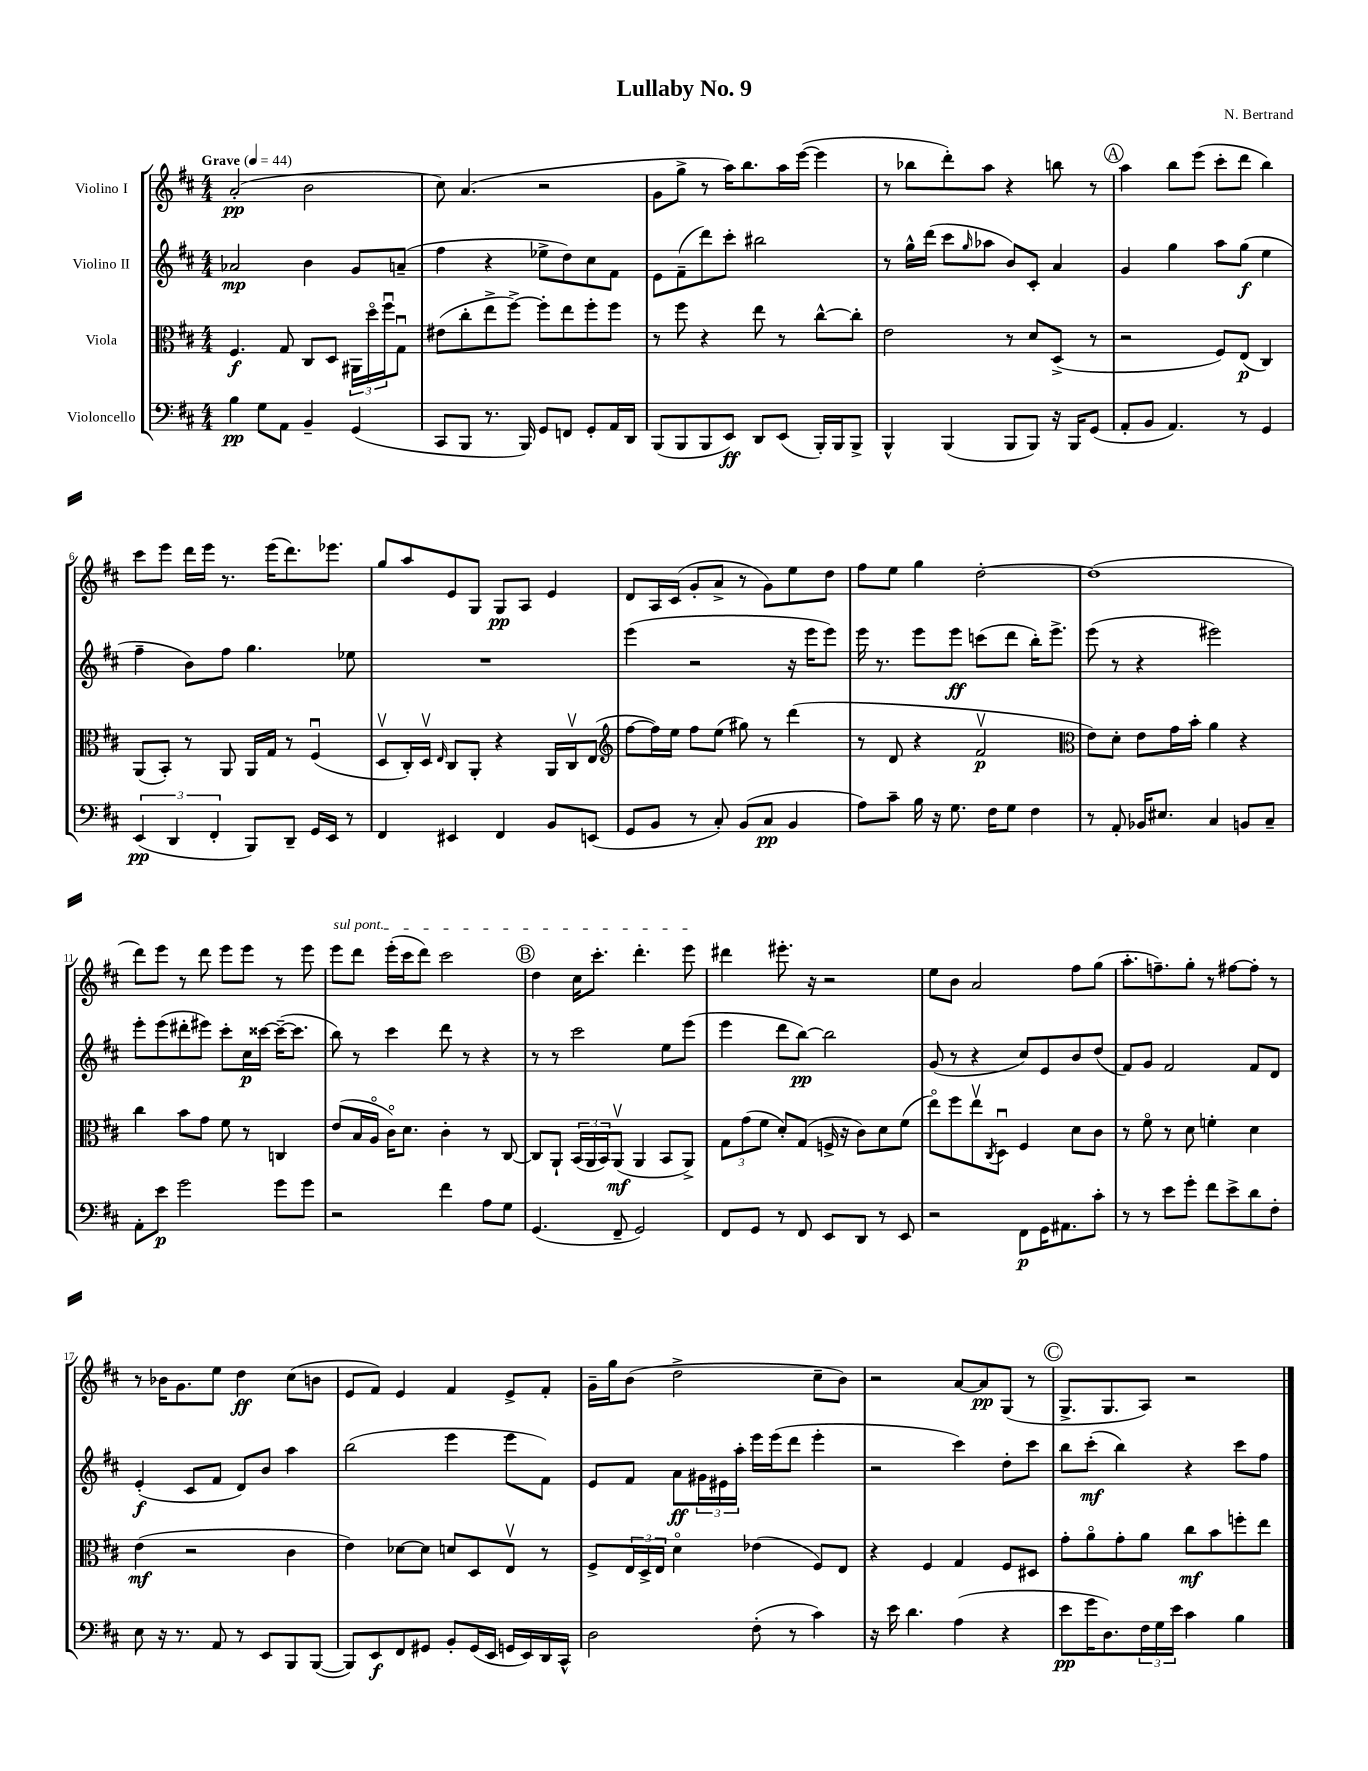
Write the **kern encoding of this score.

**kern	**dynam	**kern	**dynam	**kern	**dynam	**kern	**dynam
*part4	*part4	*part3	*part3	*part2	*part2	*part1	*part1
*staff4	*staff4	*staff3	*staff3	*staff2	*staff2	*staff1	*staff1
*I"Violoncello	*	*I"Viola	*	*I"Violino II	*	*I"Violino I	*
*clefF4	*	*clefC3	*	*clefG2	*	*clefG2	*
*k[f#c#]	*	*k[f#c#]	*	*k[f#c#]	*	*k[f#c#]	*
*M4/4	*	*M4/4	*	*M4/4	*	*M4/4	*
*MM44	*	*MM44	*	*MM44	*	*MM44	*
=1	=1	=1	=1	=1	=1	=1	=1
!	!	!	!	!	!	!LO:TX:a:B:t=Grave	!
4B\	pp	4.F#/	f	2a-X/	mp	(2a'/	pp
8G\L	.	.	.	.	.	.	.
8AA\J	.	8G/	.	.	.	.	.
4BB~/	.	8C#/L	.	4b\	.	2b\	.
.	.	8D/J	.	.	.	.	.
(4GG/	.	24AA#X\LL	.	8g/L	.	.	.
.	.	24dd\	.	.	.	.	.
.	.	24ff#u\J	.	.	.	.	.
.	.	8Gu\J	.	(8an~/J	.	.	.
=2	=2	=2	=2	=2	=2	=2	=2
8CC#/L	.	(8e#X\L	.	4ff#\	.	8cc#\)	.
8BBB/J	.	8cc#'\	.	.	.	(4.a/	.
8.r	.	8ee^\	.	4r	.	.	.
.	.	[8ff#^\J)	.	.	.	.	.
16BBB/)	.	.	.	.	.	.	.
8GG/L	.	8ff#'\L]	.	8ee-X^\L	.	2r	.
8FFn/J	.	8ee\	.	8dd\)	.	.	.
8GG'/L	.	8ff#'\	.	8cc#\	.	.	.
16AA/L	.	8ff#\J	.	8f#\J	.	.	.
16DD/JJ	.	.	.	.	.	.	.
=3	=3	=3	=3	=3	=3	=3	=3
(8BBB/L	.	8r	.	8e\L	.	8g\L	.
8BBB/	.	8ff#\	.	(8f#~\	.	8gg^\J	.
8BBB/	.	4r	.	8ddd\)	.	8r	.
8EE/J)	ff	.	.	8ccc#'\J	.	16aa\KL)	.
.	.	.	.	.	.	8.bb\	.
8DD/L	.	8ee\	.	2bb#X\	.	.	.
(8EE/J	.	8r	.	.	.	16aa\L	.
.	.	.	.	.	.	([16eee\JJ	.
16BBB'/LL)	.	[8cc#^^\L	.	.	.	4eee\]	.
16BBB/J	.	.	.	.	.	.	.
8BBB^/J	.	8cc#'\J]	.	.	.	.	.
=4	=4	=4	=4	=4	=4	=4	=4
4BBB^^/	.	2e\	.	8r	.	8r	.
.	.	.	.	16gg^^\LL	.	8bb-X\L	.
.	.	.	.	(16ddd\JJ	.	.	.
(4BBB/	.	.	.	8ccc#\L	.	8ddd'\)	.
.	.	.	.	16qqgg/	.	.	.
.	.	.	.	8aa-X\J	.	8aa\J	.
8BBB/L	.	8r	.	8b/L)	.	4r	.
8BBB/J)	.	8d/L	.	8c#'/J	.	.	.
16r	.	(8D^/J	.	4a/	.	8bbn\	.
16BBB/KL	.	.	.	.	.	.	.
(8GG/J	.	8r	.	.	.	8r	.
!!LO:REH:place=s1:t=A
=5	=5	=5	=5	=5	=5	=5	=5
8AA'/L	.	2r	.	4g/	.	4aa\	.
8BB/J	.	.	.	.	.	.	.
4.AA/)	.	.	.	4gg\	.	8bb\L	.
.	.	.	.	.	.	(8eee\J	.
.	.	8F#/L)	.	8aa\L	.	8ccc#'\L	.
8r	.	(8E/J	p	(8gg\J	f	8ddd\J	.
4GG/	.	4C#/)	.	4ee\	.	4bb\)	.
!!LO:LB:g=z
=6	=6	=6	=6	=6	=6	=6	=6
(6EE/	pp	(8AA/L	.	4ff#~\	.	8ccc#\L	.
.	.	8BB'/J)	.	.	.	8eee\J	.
6DD/	.	.	.	.	.	.	.
.	.	8r	.	8b\L)	.	16ddd\LL	.
.	.	.	.	.	.	16eee\JJ	.
6FF#'/	.	.	.	.	.	.	.
.	.	8AA/	.	8ff#\J	.	8.r	.
8BBB/L)	.	16AA/LL	.	4.gg\	.	.	.
.	.	16G/JJ	.	.	.	(16eee\KL	.
8DD~/J	.	8r	.	.	.	8.ddd\)	.
16GG/LL	.	(4F#u/	.	.	.	.	.
16EE/JJ	.	.	.	.	.	8.eee-X\J	.
8r	.	.	.	8ee-X\	.	.	.
=7	=7	=7	=7	=7	=7	=7	=7
4FF#/	.	8Dv/L	.	1r	.	8gg/L	.
.	.	16C#'/L)	.	.	.	8aa/	.
.	.	16Dv/JJ	.	.	.	.	.
.	.	16qqE/	.	.	.	.	.
4EE#X/	.	8C#/L	.	.	.	8e/	.
.	.	8AA'/J	.	.	.	8G/J	.
4FF#/	.	4r	.	.	.	8G/L	pp
.	.	.	.	.	.	8A/J	.
8BB/L	.	16AA/LL	.	.	.	4e/	.
.	.	16C#v/J	.	.	.	.	.
(8EEn/J	.	(8E/J	.	.	.	.	.
=8	=8	=8	=8	=8	=8	=8	=8
*	*	*clefG2	*	*	*	*	*
8GG/L	.	[8ff#\L	.	(4eee\	.	8d/L	.
8BB/J	.	16ff#\L])	.	.	.	16A/L	.
.	.	16ee\JJ	.	.	.	(16c#/JJ	.
8r	.	8ff#\L	.	2r	.	8g'/L	.
8C#'/)	.	(8ee\J	.	.	.	8a^/J	.
(8BB/L	.	8gg#X\)	.	.	.	8r	.
8C#/J	pp	8r	.	.	.	8g\L)	.
4BB/	.	(4ddd\	.	16r	.	8ee\	.
.	.	.	.	16eee\KL	.	.	.
.	.	.	.	8eee\J)	.	8dd\J	.
=9	=9	=9	=9	=9	=9	=9	=9
8A\L)	.	8r	.	16eee\	.	8ff#\L	.
.	.	.	.	8.r	.	.	.
8c#~\J	.	8d/	.	.	.	8ee\J	.
16B\	.	4r	.	8eee\L	.	4gg\	.
16r	.	.	.	.	.	.	.
8.G\	.	.	.	8eee\J	ff	.	.
.	.	2f#v/	p	(8cccn\L	.	[2dd'\	.
16F#\KL	.	.	.	.	.	.	.
8G\J	.	.	.	8ddd\J	.	.	.
4F#\	.	.	.	16bb'\KL)	.	.	.
.	.	.	.	8.eee^\J	.	.	.
=10	=10	=10	=10	=10	=10	=10	=10
*	*	*clefC3	*	*	*	*	*
8r	.	8e\L)	.	(8eee\	.	(1dd]	.
8AA'/	.	8d'\J	.	8r	.	.	.
16BB-X/KL	.	8e\L	.	4r	.	.	.
8.E#X/J	.	.	.	.	.	.	.
.	.	16g\L	.	.	.	.	.
.	.	16b'\JJ	.	.	.	.	.
4C#/	.	4a\	.	2eee#X\)	.	.	.
8BBn/L	.	4r	.	.	.	.	.
8C#~/J	.	.	.	.	.	.	.
!!LO:LB:g=z
=11	=11	=11	=11	=11	=11	=11	=11
8AA'\L	.	4cc#\	.	8eee'\L	.	8ddd\L)	.
8e\J	p	.	.	(8eee\	.	8eee\J	.
2g\	.	8b\L	.	8ddd#X'\	.	8r	.
.	.	8g\J	.	8eee#X\J)	.	8ddd\	.
.	.	8f#\	.	8ccc#'\L	.	8eee\L	.
.	.	8r	.	16cc#\L	p	8eee\J	.
.	.	.	.	[16ccc##X\JJ	.	.	.
8g\L	.	4Cn/	.	(16ccc##~\KL_	.	8r	.
.	.	.	.	8.ccc##\J]	.	.	.
8g\J	.	.	.	.	.	8eee\	.
=12	=12	=12	=12	=12	=12	=12	=12
!	!	!	!	!	!	!LO:TX:a:i:t=sul pont.	!
2r	.	(8e/L	.	8bb\)	.	8eee\L	.
.	.	16B/L	.	8r	.	8ddd\J	.
.	.	16A/JJ	.	.	.	.	.
.	.	16c#\KL)	.	4ccc#\	.	(16eee'\LL	.
.	.	8.d\J	.	.	.	16ccc#\J	.
.	.	.	.	.	.	8ddd\J)	.
4f#\	.	4c#'\	.	8ddd\	.	2ccc#\	.
.	.	.	.	8r	.	.	.
8A\L	.	8r	.	4r	.	.	.
8G\J	.	[8C#/	.	.	.	.	.
!!LO:REH:place=s1:t=B
=13	=13	=13	=13	=13	=13	=13	=13
(4.GG/	.	8C#/L]	.	8r	.	4dd\	.
.	.	8AA`/J	.	8r	.	.	.
.	.	(24BB/LL	.	2ccc#\	.	16cc#\KL	.
.	.	24AA/	.	.	.	.	.
.	.	.	.	.	.	8.ccc#'\J	.
.	.	24BB/J)	.	.	.	.	.
8FF#~/	.	(8AAv/J	mf	.	.	.	.
2GG/)	.	4AA/	.	.	.	4.ddd'\	.
.	.	8BB/L	.	8ee\L	.	.	.
.	.	8AA^/J)	.	(8eee\J	.	8eee\	.
=14	=14	=14	=14	=14	=14	=14	=14
8FF#/L	.	12G\L	.	4eee\	.	4ddd#X\	.
.	.	(12g\	.	.	.	.	.
8GG/J	.	.	.	.	.	.	.
.	.	12f#\J	.	.	.	.	.
8r	.	8d'/L)	.	8ddd\L	.	8.eee#X'\	.
8FF#/	.	(8G/J	.	[8bb\J)	pp	.	.
.	.	.	.	.	.	16r	.
8EE/L	.	16Fn^/	.	2bb\]	.	2r	.
.	.	16r	.	.	.	.	.
8DD/J	.	8c#\L)	.	.	.	.	.
8r	.	8d\	.	.	.	.	.
8EE/	.	(8f#\J	.	.	.	.	.
=15	=15	=15	=15	=15	=15	=15	=15
2r	.	8ee\L)	.	(8g/	.	8ee\L	.
.	.	8ff#\	.	8r	.	8b\J	.
.	.	8eev\	.	4r	.	2a/	.
.	.	8qC#/	.	.	.	.	.
.	.	8Du\J	.	.	.	.	.
8FF#\L	p	4F#/	.	8cc#/L)	.	.	.
16GG\K	.	.	.	8e/	.	.	.
8.AA#X\	.	.	.	.	.	.	.
.	.	8d\L	.	8b/	.	8ff#\L	.
8c#'\J	.	8c#\J	.	(8dd/J	.	(8gg\J	.
=16	=16	=16	=16	=16	=16	=16	=16
8r	.	8r	.	8f#/L)	.	8.aa'\L	.
8r	.	8f#\	.	8g/J	.	.	.
.	.	.	.	.	.	8.ffn~\)	.
8e\L	.	8r	.	2f#/	.	.	.
8g'\J	.	8d\	.	.	.	8gg'\J	.
8f#\L	.	4fn'\	.	.	.	8r	.
8e^\	.	.	.	.	.	[8ff#X\L	.
8d\	.	4d\	.	8f#/L	.	8ff#'\J]	.
8F#'\J	.	.	.	8d/J	.	8r	.
!!LO:LB:g=z
=17	=17	=17	=17	=17	=17	=17	=17
8E\	.	(4e\	mf	(4e'/	f	8r	.
16r	.	.	.	.	.	16b-X\KL	.
8.r	.	.	.	.	.	8.g\	.
.	.	2r	.	8c#/L	.	.	.
8AA/	.	.	.	8f#/J	.	8ee\J	.
8r	.	.	.	8d/L)	.	4dd\	ff
8EE/L	.	.	.	8b/J	.	.	.
8BBB/	.	4c#\	.	4aa\	.	(8cc#\L	.
([8BBB/J	.	.	.	.	.	8bn\J	.
=18	=18	=18	=18	=18	=18	=18	=18
8BBB/L])	.	4e\)	.	(2bb\	.	8e/L	.
8EE/	f	.	.	.	.	8f#/J)	.
8FF#/	.	[8d-X\L	.	.	.	4e/	.
8GG#X/J	.	8d-\J]	.	.	.	.	.
8BB'/L	.	8dn/L	.	4eee\	.	4f#/	.
(16GG#/L	.	8D/	.	.	.	.	.
16EE/JJ	.	.	.	.	.	.	.
16GGn/LL	.	8Ev/J	.	8eee\L	.	8e^/L	.
16EE/)	.	.	.	.	.	.	.
16DD/	.	8r	.	8f#\J)	.	8f#'/J	.
16CC#^^/JJ	.	.	.	.	.	.	.
=19	=19	=19	=19	=19	=19	=19	=19
2D\	.	8F#^/L	.	8e/L	.	16g~\LL	.
.	.	.	.	.	.	16gg\J	.
.	.	24E/L	.	8f#/J	.	(8b\J	.
.	.	24D^/	.	.	.	.	.
.	.	24E/JJ	.	.	.	.	.
.	.	4d\	.	8a\L	ff	2dd^\	.
.	.	.	.	24g#X\L	.	.	.
.	.	.	.	24e#X\	.	.	.
.	.	.	.	24aa'\JJ	.	.	.
(8F#'\	.	(4e-X\	.	16eee\LL	.	.	.
.	.	.	.	(16eee\J	.	.	.
8r	.	.	.	8ddd\J	.	.	.
4c#\)	.	8F#/L)	.	4eee'\	.	8cc#~\L	.
.	.	8E/J	.	.	.	8b\J)	.
=20	=20	=20	=20	=20	=20	=20	=20
16r	.	4r	.	2r	.	2r	.
16e\	.	.	.	.	.	.	.
4.d\	.	.	.	.	.	.	.
.	.	4F#/	.	.	.	.	.
(4A\	.	4G/	.	4ccc#\)	.	[8a/L	.
.	.	.	.	.	.	8a/]	pp
4r	.	8F#/L	.	8dd'\L	.	(8G/J	.
.	.	8D#X/J	.	8ccc#\J	.	8r	.
!!LO:REH:place=s1:t=C
=21	=21	=21	=21	=21	=21	=21	=21
8e\L	pp	8g'\L	.	8bb\L	.	8.G^/L	.
16g\K	.	8a\	.	(8ccc#'\J	mf	.	.
8.D\)	.	.	.	.	.	8.G/	.
.	.	8g'\	.	4bb\)	.	.	.
24F#\L	.	8a\J	.	.	.	8A/J)	.
24G\	.	.	.	.	.	.	.
24e\JJ	.	.	.	.	.	.	.
4c#\	.	8cc#\L	mf	4r	.	2r	.
.	.	8b\	.	.	.	.	.
4B\	.	8ffn'\	.	8ccc#\L	.	.	.
.	.	8ee\J	.	8ff#\J	.	.	.
==	==	==	==	==	==	==	==
*-	*-	*-	*-	*-	*-	*-	*-
